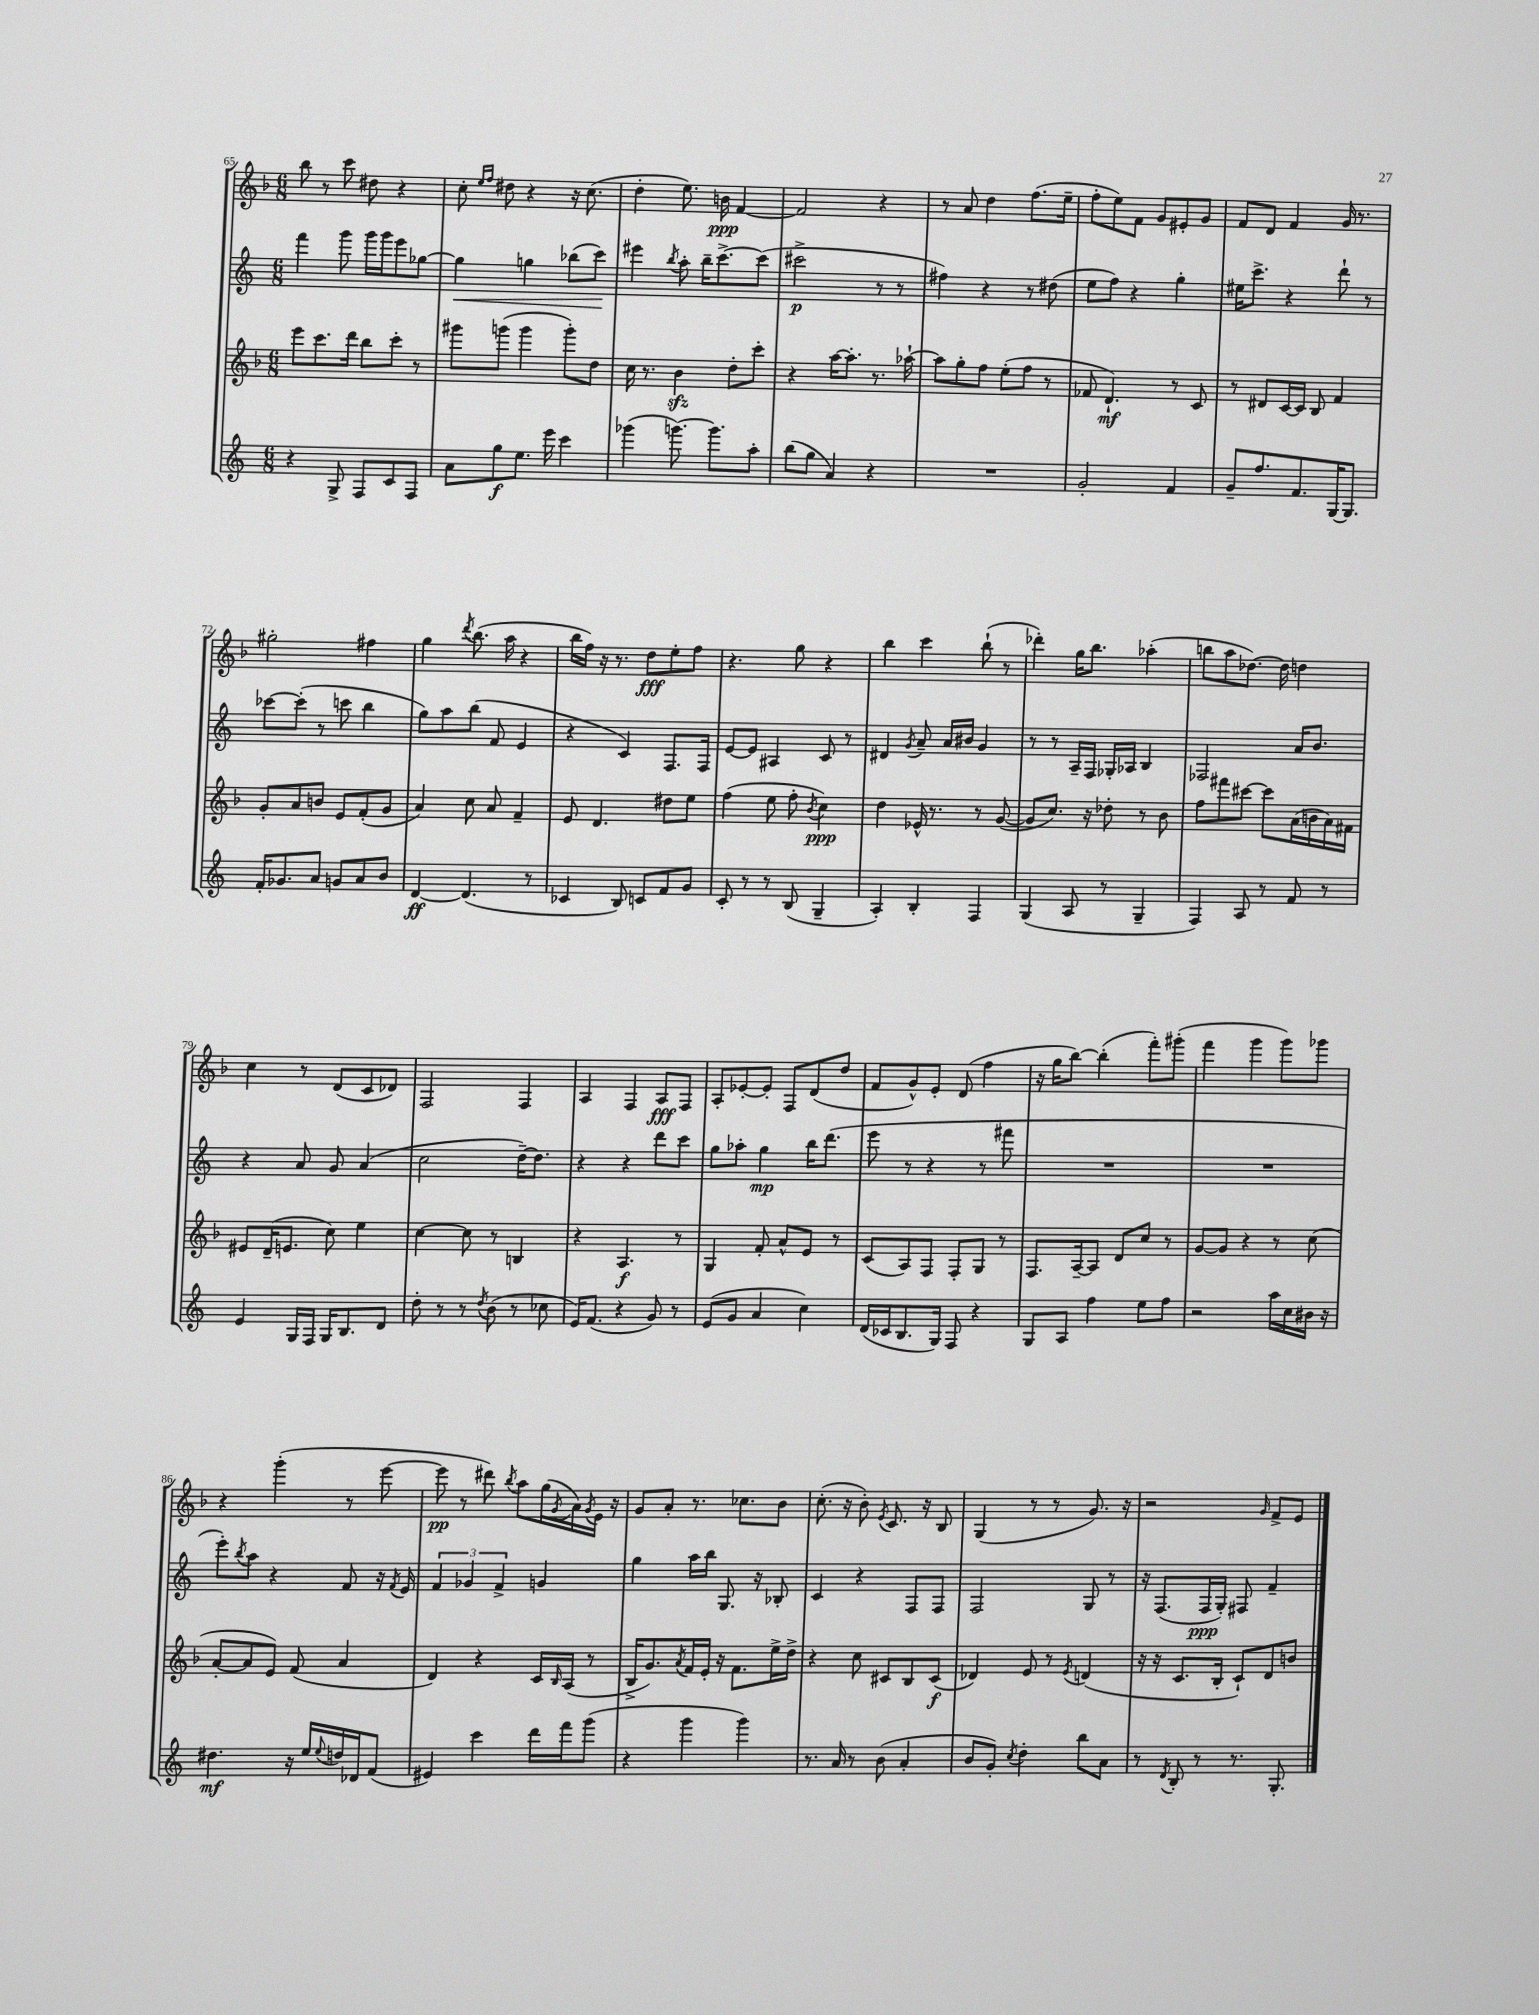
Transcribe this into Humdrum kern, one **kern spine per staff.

**kern	**dynam	**kern	**dynam	**kern	**dynam	**kern	**dynam
*part4	*part4	*part3	*part3	*part2	*part2	*part1	*part1
*staff4	*staff4	*staff3	*staff3	*staff2	*staff2	*staff1	*staff1
*clefG2	*	*clefG2	*	*clefG2	*	*clefG2	*
*k[]	*	*k[b-]	*	*k[]	*	*k[b-]	*
*M6/8	*	*M6/8	*	*M6/8	*	*M6/8	*
=65	=65	=65	=65	=65	=65	=65	=65
4r	.	8eee\L	.	4fff\	.	8bb-\	.
.	.	8.ccc\	.	.	.	8r	.
8G^/	.	.	.	8ggg\	.	8ccc\	.
.	.	16ddd\Jk	.	.	.	.	.
8F/L	.	8bb-\L	.	16ggg\LL	.	8dd#X\	.
.	.	.	.	16ggg\J	.	.	.
8c/	.	8ccc'\J	.	8eee\	.	4r	.
8F/J	.	8r	.	[8gg-X\J	.	.	.
=66	=66	=66	=66	=66	=66	=66	=66
!	!	!	!	!	!LO:HP:b	!	!
8a\L	.	8ggg#X\L	.	4gg-\]	<	8cc'\	.
.	.	.	.	.	.	16qqee/LL	.
.	.	.	.	.	.	16qqff/JJ	.
8gg\	f	(8gggn\J	.	.	.	8dd#X\	.
8.ee\J	.	4ggg\	.	4ggn\	.	4r	.
16eee\	.	.	.	.	.	.	.
4ccc\	.	8ggg'\L)	.	(8bb-X\L	.	16r	.
.	.	.	.	.	.	(8.cc\	.
.	.	8dd\J	.	8ccc\J)	.	.	.
.	.	.	.	.	[	.	.
=67	=67	=67	=67	=67	=67	=67	=67
(4ggg-X\	.	16cc\	.	4eee#X\	.	4dd'\	.
.	.	8.r	.	.	.	.	.
.	.	.	.	8qbb/	.	.	.
[8.gggn\)	.	4b-zz\	.	8aa'\	.	8.ee\)	.
.	.	.	.	16bb~\KL	.	.	.
8.ggg\L]	.	.	.	[8.ccc^\	.	16bn\	ppp
.	.	8dd'\L	.	.	.	[4f/	.
8aa'\J	.	8ccc'\J	.	(8ccc\J]	.	.	.
=68	=68	=68	=68	=68	=68	=68	=68
(8bb\L	.	4r	.	2ccc#X^\	p	2f/]	.
8gg\J	.	.	.	.	.	.	.
4a/)	.	[16aa\KL	.	.	.	.	.
.	.	8.aa'\J]	.	.	.	.	.
4r	.	8.r	.	8r	.	4r	.
.	.	.	.	8r	.	.	.
.	.	[16aa-X`\	.	.	.	.	.
=69	=69	=69	=69	=69	=69	=69	=69
2.r	.	8aa-\L]	.	4ff#X\)	.	8r	.
.	.	8gg'\	.	.	.	8a/	.
.	.	8ff\J	.	4r	.	4dd\	.
.	.	(8ee'\L	.	.	.	.	.
.	.	8ff\J	.	8r	.	(8.ff\L	.
.	.	8r	.	(8dd#X\	.	.	.
.	.	.	.	.	.	16ee~\Jk	.
=70	=70	=70	=70	=70	=70	=70	=70
2g'/	.	8f-X/	.	8ee\L	.	8ff'\L	.
.	.	4.d`/)	mf	8ff\J)	.	8ee\)	.
.	.	.	.	4r	.	8f\J	.
.	.	.	.	.	.	8g/L	.
4f/	.	8r	.	4gg'\	.	8e#X'/	.
.	.	8c/	.	.	.	8g/J	.
=71	=71	=71	=71	=71	=71	=71	=71
8g~/L	.	8r	.	16ee#X\KL	.	8f/L	.
.	.	.	.	8.ccc^\J	.	.	.
8.ff/	.	8d#X/L	.	.	.	8d/J	.
.	.	[16c/L	.	4r	.	4f/	.
8.f/	.	16c/JJ]	.	.	.	.	.
.	.	8B-/	.	.	.	.	.
[16G/K	.	4f/	.	8ddd`\	.	16g/	.
8.G/J]	.	.	.	.	.	8.r	.
.	.	.	.	8r	.	.	.
!!LO:LB:g=z
=72	=72	=72	=72	=72	=72	=72	=72
16f'/KL	.	8g'/L	.	[8ccc-X\L	.	2gg#X'\	.
8.g-X/	.	.	.	.	.	.	.
.	.	8a/	.	(8ccc-'\J]	.	.	.
8a/J	.	8bn/J	.	8r	.	.	.
8gn/L	.	8e/L	.	8cccn\	.	.	.
8a/	.	(8f'/	.	4bb\	.	4ff#X\	.
8b/J	.	8g/J	.	.	.	.	.
=73	=73	=73	=73	=73	=73	=73	=73
[4d/	ff	4a/)	.	8gg\L)	.	4gg\	.
.	.	.	.	8aa\	.	.	.
.	.	.	.	.	.	8qddd/	.
(4.d/]	.	8cc\	.	(8bb\J	.	(8.bb-\	.
.	.	8a/	.	8f/	.	.	.
.	.	.	.	.	.	16aa\	.
.	.	4f~/	.	4e/	.	4r	.
8r	.	.	.	.	.	.	.
=74	=74	=74	=74	=74	=74	=74	=74
4c-X/	.	8e/	.	4r	.	16bb-\LL	.
.	.	.	.	.	.	16ff\JJ)	.
.	.	4.d/	.	.	.	16r	.
.	.	.	.	.	.	8.r	.
8B/)	.	.	.	4c/)	.	.	.
8cn/L	.	.	.	.	.	8dd\L	fff
8f/	.	8dd#X\L	.	8.F/L	.	8ee'\	.
8g/J	.	8ee\J	.	.	.	8ff\J	.
.	.	.	.	16F/Jk	.	.	.
=75	=75	=75	=75	=75	=75	=75	=75
8c'/	.	(4ff\	.	[8e/L	.	4.r	.
8r	.	.	.	8e/J]	.	.	.
8r	.	8ee\	.	4A#X/	.	.	.
(8B/	.	8ff'\	.	.	.	8gg\	.
.	.	8qb-/	.	.	.	.	.
4G~/	.	4cc\)	ppp	8c/	.	4r	.
.	.	.	.	8r	.	.	.
=76	=76	=76	=76	=76	=76	=76	=76
4A'/)	.	4dd\	.	4d#X/	.	4bb-\	.
.	.	.	.	8qg/	.	.	.
4B'/	.	16e-X^^/	.	8a~/	.	4ccc\	.
.	.	8.r	.	.	.	.	.
.	.	.	.	16a/LL	.	.	.
.	.	.	.	16b#X/JJ	.	.	.
4F/	.	8r	.	4g/	.	(8bb-`\	.
.	.	([8g/	.	.	.	8r	.
=77	=77	=77	=77	=77	=77	=77	=77
(4G/	.	8g/L]	.	8r	.	4ddd-X'\)	.
.	.	8.cc/J)	.	8r	.	.	.
8A/	.	.	.	16A~/LL	.	16gg\KL	.
.	.	16r	.	16F/JJ	.	8.bb-\J	.
8r	.	8dd-X'\	.	16G-X'/LL	.	.	.
.	.	.	.	16A-X/JJ	.	.	.
4G~/	.	8r	.	4B/	.	(4aa-X'\	.
.	.	8b-\	.	.	.	.	.
=78	=78	=78	=78	=78	=78	=78	=78
4F/)	.	8ff\L	.	2F-X/	.	8bbn\L	.
.	.	8fff#X\	.	.	.	8aa\	.
8A/	.	[8ccc#X\J	.	.	.	[8.dd-X\J)	.
8r	.	8ccc#\L]	.	.	.	.	.
.	.	.	.	.	.	16dd-\]	.
8f/	.	(16a\L	.	16a/KL	.	4ddn\	.
.	.	16bn\	.	8.b/J	.	.	.
8r	.	16a\)	.	.	.	.	.
.	.	16f#X\JJ	.	.	.	.	.
!!LO:LB:g=z
=79	=79	=79	=79	=79	=79	=79	=79
4e/	.	8e#X/L	.	4r	.	4cc\	.
.	.	(16d~/K	.	.	.	.	.
.	.	8.en/J	.	.	.	.	.
16G/LL	.	.	.	8a/	.	8r	.
16F/JJ	.	.	.	.	.	.	.
16G/KL	.	8cc\)	.	8g/	.	(8d/L	.
8.B/	.	.	.	.	.	.	.
.	.	4ee\	.	(4a/	.	8c/	.
8d/J	.	.	.	.	.	8d-X/J)	.
=80	=80	=80	=80	=80	=80	=80	=80
8dd'\	.	[4cc\	.	2cc\	.	2F/	.
8r	.	.	.	.	.	.	.
8r	.	8cc\]	.	.	.	.	.
8qdd/	.	.	.	.	.	.	.
(8b\	.	8r	.	.	.	.	.
8r	.	4Bn/	.	[16dd~\KL)	.	4F/	.
.	.	.	.	8.dd\J]	.	.	.
8cc-X\	.	.	.	.	.	.	.
=81	=81	=81	=81	=81	=81	=81	=81
16e/KL)	.	4r	.	4r	.	4A/	.
(8.f/J	.	.	.	.	.	.	.
4r	.	4.A/	f	4r	.	4F/	.
8g/)	.	.	.	8ddd\L	.	8A/L	fff
8r	.	8r	.	8ccc\J	.	8F/J	.
=82	=82	=82	=82	=82	=82	=82	=82
(8e/L	.	4G/	.	8gg\L	.	8A'/L	.
8g/J	.	.	.	8aa-X'\J	.	[8e-X'/	.
4a/	.	8f'/	.	4gg\	mp	8e-'/J]	.
.	.	8a^^/L	.	.	.	8F/L	.
4cc\)	.	8e/J	.	16bb\KL	.	(8d/	.
.	.	.	.	(8.ddd\J	.	.	.
.	.	8r	.	.	.	8dd/J	.
=83	=83	=83	=83	=83	=83	=83	=83
(16d/LL	.	(8c/L	.	8eee\	.	8f/L	.
16c-X/J	.	.	.	.	.	.	.
8.B/	.	8A/)	.	8r	.	8g^^/)	.
.	.	8F/J	.	4r	.	8e'/J	.
16G/Jk)	.	.	.	.	.	.	.
8F/	.	8F'/L	.	.	.	(8d/	.
4r	.	8G/J	.	8r	.	4ff\	.
.	.	8r	.	8fff#X\	.	.	.
=84	=84	=84	=84	=84	=84	=84	=84
8G/L	.	8.F/L	.	2.r	.	16r	.
.	.	.	.	.	.	16gg\KL	.
8A/J	.	.	.	.	.	[8bb-\J)	.
.	.	[16A~/k	.	.	.	.	.
4ff\	.	8A/J]	.	.	.	(4bb-'\]	.
.	.	8d/L	.	.	.	.	.
8ee\L	.	8cc/J	.	.	.	8fff'\L)	.
8ff\J	.	8r	.	.	.	(8ggg#X'\J	.
=85	=85	=85	=85	=85	=85	=85	=85
2r	.	[8g/L	.	2.r	.	4fff\	.
.	.	8g/J]	.	.	.	.	.
.	.	4r	.	.	.	4ggg\	.
16aa\LL	.	8r	.	.	.	8ggg\L)	.
16cc\	.	.	.	.	.	.	.
16b#X\JJ	.	(8cc\	.	.	.	8ggg-X\J	.
16r	.	.	.	.	.	.	.
!!LO:LB:g=z
=86	=86	=86	=86	=86	=86	=86	=86
4.dd#X\	mf	[8a'/L	.	8eee'\L)	.	4r	.
.	.	.	.	8qbb/	.	.	.
.	.	8a/]	.	8aa\J	.	.	.
.	.	8e/J)	.	4r	.	(4ggg'\	.
16r	.	(8f/	.	.	.	.	.
16ee/LL	.	.	.	.	.	.	.
8qqee/	.	.	.	.	.	.	.
16ddn/	.	4a/	.	8f/	.	8r	.
16d-X/J	.	.	.	.	.	.	.
(8f/J	.	.	.	16r	.	[8eee\	.
.	.	.	.	8qf/	.	.	.
.	.	.	.	16e/	.	.	.
=87	=87	=87	=87	=87	=87	=87	=87
4e#X/)	.	4d/)	.	6f/	.	8eee\]	pp
.	.	.	.	.	.	8r	.
.	.	.	.	6g-X/	.	.	.
4ccc\	.	4r	.	.	.	8ddd#X\)	.
.	.	.	.	6f^/	.	.	.
.	.	.	.	.	.	8qbb-/	.
.	.	.	.	.	.	8aa\L	.
16ddd\LL	.	16c/LL	.	4gn/	.	(16gg\L	.
.	.	16qqB-/	.	.	.	8qg/	.
16fff\J	.	(16A/JJ	.	.	.	16a\)	.
.	.	.	.	.	.	8qg/	.
(8ggg\J	.	8r	.	.	.	16e\JJ	.
.	.	.	.	.	.	16r	.
=88	=88	=88	=88	=88	=88	=88	=88
4r	.	16B-^/KL	.	4gg\	.	8g/L	.
.	.	8.g/)	.	.	.	.	.
.	.	.	.	.	.	8a'/J	.
.	.	8qa/	.	.	.	.	.
4ggg\	.	16f/L	.	16aa\LL	.	8.r	.
.	.	16e'/JJ	.	16bb\JJ	.	.	.
.	.	16r	.	8.G/	.	.	.
.	.	8.f\L	.	.	.	8.cc-X\L	.
4ggg\)	.	.	.	.	.	.	.
.	.	.	.	16r	.	.	.
.	.	16ee^\L	.	8B-X'/	.	8b-\J	.
.	.	16dd^\JJ	.	.	.	.	.
=89	=89	=89	=89	=89	=89	=89	=89
8.r	.	4r	.	4c/	.	(8.cc'\	.
16a/	.	.	.	.	.	16r	.
8r	.	8cc\	.	4r	.	8b-'\)	.
.	.	.	.	.	.	8qe/	.
(8b\	.	8c#X/L	.	.	.	8.c/	.
4a'/	.	8B-/	.	8F/L	.	.	.
.	.	.	.	.	.	16r	.
.	.	(8c#/J	f	8F/J	.	8B-/	.
=90	=90	=90	=90	=90	=90	=90	=90
8b/L	.	4d-X/)	.	2F/	.	(4G/	.
8g'/J)	.	.	.	.	.	.	.
8qcc/	.	.	.	.	.	.	.
4dd'\	.	8e/	.	.	.	8r	.
.	.	8r	.	.	.	8r	.
.	.	8qe/	.	.	.	.	.
8bb\L	.	(4dn/	.	8G/	.	8.g/)	.
8a\J	.	.	.	8r	.	.	.
.	.	.	.	.	.	16r	.
=91	=91	=91	=91	=91	=91	=91	=91
8r	.	16r	.	16r	.	2r	.
.	.	16r	.	(8.F/L	.	.	.
8qd/	.	.	.	.	.	.	.
8B'/	.	8.c/L	.	.	.	.	.
8r	.	.	.	16F/L	ppp	.	.
.	.	16B-'/Jk	.	16G'/JJ)	.	.	.
8.r	.	8c`/L)	.	8F#X/	.	.	.
.	.	.	.	.	.	16qqg/	.
.	.	8d/	.	4f~/	.	8f^/L	.
8.G'/	.	.	.	.	.	.	.
.	.	8bn/J	.	.	.	8e/J	.
==	==	==	==	==	==	==	==
*-	*-	*-	*-	*-	*-	*-	*-
